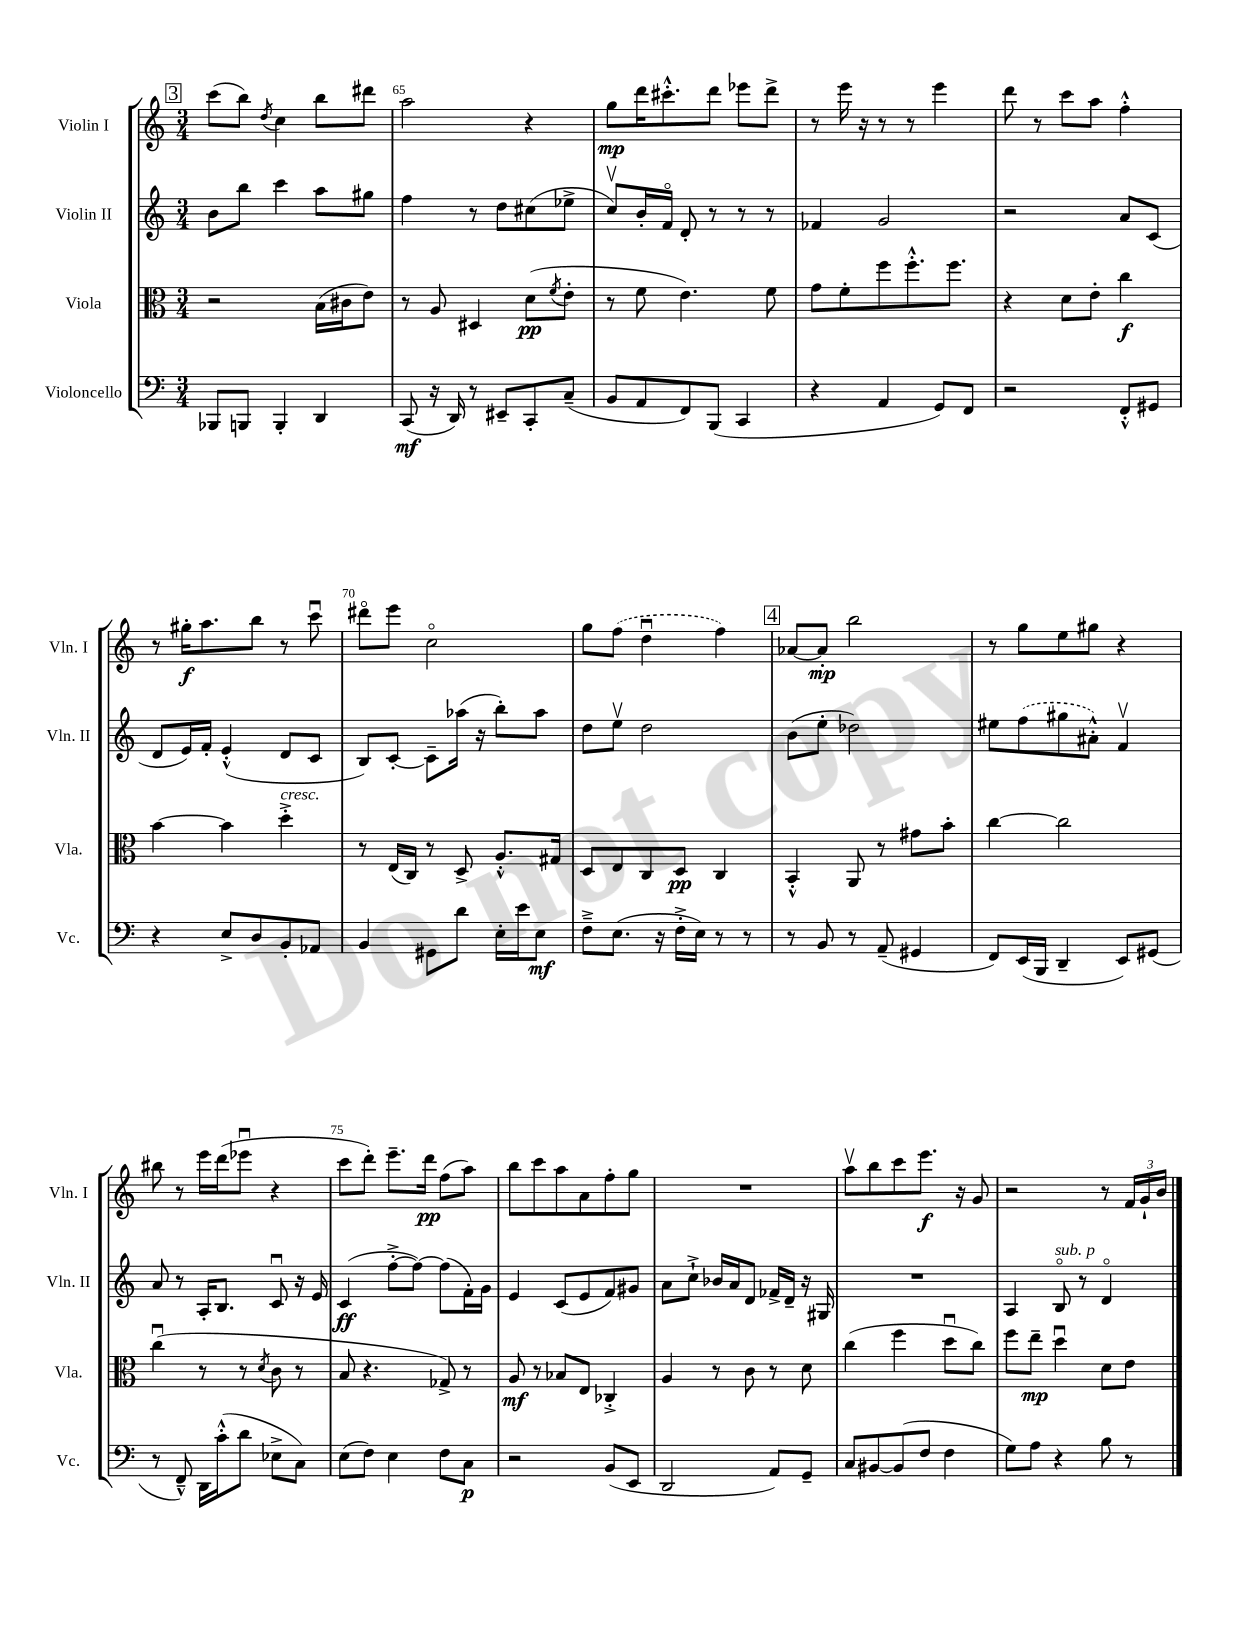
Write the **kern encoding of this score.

**kern	**kern	**kern	**kern
*staff4	*staff3	*staff2	*staff1
*clefF4	*clefC3	*clefG2	*clefG2
*k[]	*k[]	*k[]	*k[]
*M3/4	*M3/4	*M3/4	*M3/4
8BBB-	2r	8b	(8ccc
8BBB	.	8bb	8bb)
.	.	.	8qdd
4BBB'	.	4ccc	4cc
4DD	(16B	8aa	8bb
.	16c#	.	.
.	8e)	8gg#	8ddd#
=	=	=	=
(8CC	8r	4ff	2aa
16r	8A	.	.
16DD)	.	.	.
8r	4D#	8r	.
8EE#~	.	8dd	.
8CC'	(8d	(8cc#	4r
.	8qf	.	.
(8C~	8e'	8ee-^	.
=	=	=	=
8BB	8r	8ccv)	8gg
8AA	8f	16b'	16ddd
.	.	16fo	8.ccc#'^^
8FF)	4.e)	8d'	.
(8BBB	.	8r	8ddd
4CC	.	8r	8eee-
.	8f	8r	8ddd^
=	=	=	=
4r	8g	4f-	8r
.	8f'	.	16eee
.	.	.	16r
4AA	8ff	2g	8r
.	8.ff'^^	.	8r
8GG)	.	.	4eee
.	8.ff	.	.
8FF	.	.	.
=	=	=	=
2r	4r	2r	8ddd
.	.	.	8r
.	8d	.	8ccc
.	8e'	.	8aa
8FF'^^	4cc	8a	4ff'^^
8GG#	.	(8c	.
=	=	=	=
4r	[4b	8d	8r
.	.	16e)	16gg#'
.	.	16f'	8.aa
8E^	4b]	(4e'^^	.
8D	.	.	8bb
8BB'	4dd'^	8d	8r
8AA-	.	8c	8cccu
=	=	=	=
4BB	8r	8B)	8ddd#o
.	(16E	[8c'	8eee
.	16C)	.	.
8GG#	8r	8c~]	2cco
8d	8D^	(16aa-	.
.	.	16r	.
16E'	8.A'^^	8bb')	.
16e	.	.	.
8E	.	8aa-	.
.	16G#	.	.
=	=	=	=
8F~^	8D	8dd	8gg
(8.E	8E	8eev	(8ff
.	8C	2dd	4ddu
16r	.	.	.
16F'^	8D	.	.
16E)	.	.	.
8r	4C	.	4ff)
8r	.	.	.
=	=	=	=
8r	4BB'^^	(8b	[8a-
8BB	.	8ee'	8a-']
8r	8AA	2dd-)	2bb
(8AA~	8r	.	.
4GG#	8g#	.	.
.	8b'	.	.
=	=	=	=
8FF)	[4cc	8ee#	8r
(16EE	.	(8ff	8gg
16BBB	.	.	.
4DD~	2cc]	8gg#	8ee
.	.	8a#'^^)	8gg#
8EE)	.	4fv	4r
(8GG#	.	.	.
=	=	=	=
8r	(4ccu	8a	8bb#
8FF~^^)	.	8r	8r
16DD	8r	16A'	16eee
(16c'^^	.	8.B	(16ddd
8d	8r	.	8eee-u
.	8qd	.	.
8E-^	8c	8cu	4r
8C)	8r	16r	.
.	.	16e	.
=	=	=	=
(8E	8B	(4c	8ccc
8F)	4.r	.	8ddd')
4E	.	[8ff'^	8.eee~
.	.	8ff_)	.
.	.	.	16ddd
8F	8G-^)	(8ff]	(8ff
8C	8r	16f')	8aa)
.	.	16g	.
=	=	=	=
2r	8A	4e	8bb
.	8r	.	8ccc
.	8B-	(8c	8aa
.	8E	8e	8a
(8BB	4C-'^	8f)	8ff'
8EE	.	8g#	8gg
=	=	=	=
2DD	4A	8a	2.r
.	.	8cc`^	.
.	8r	16b-	.
.	.	16a	.
.	8c	8d	.
8AA)	8r	16f-^	.
.	.	16d~	.
8GG~	8d	16r	.
.	.	16G#	.
=	=	=	=
8C	(4cc	2.r	8aav
[8BB#	.	.	8bb
(8BB#]	4ff	.	8ccc
8F	.	.	8.eee
4F	8ddu	.	.
.	.	.	16r
.	8cc)	.	8g
=	=	=	=
8G)	8ff	4A	2r
8A	8ee~	.	.
4r	4ddu	8Bo	.
.	.	8r	.
8B	8d	4do	8r
8r	8e	.	24f
.	.	.	24g`
.	.	.	24b
==	==	==	==
*-	*-	*-	*-
